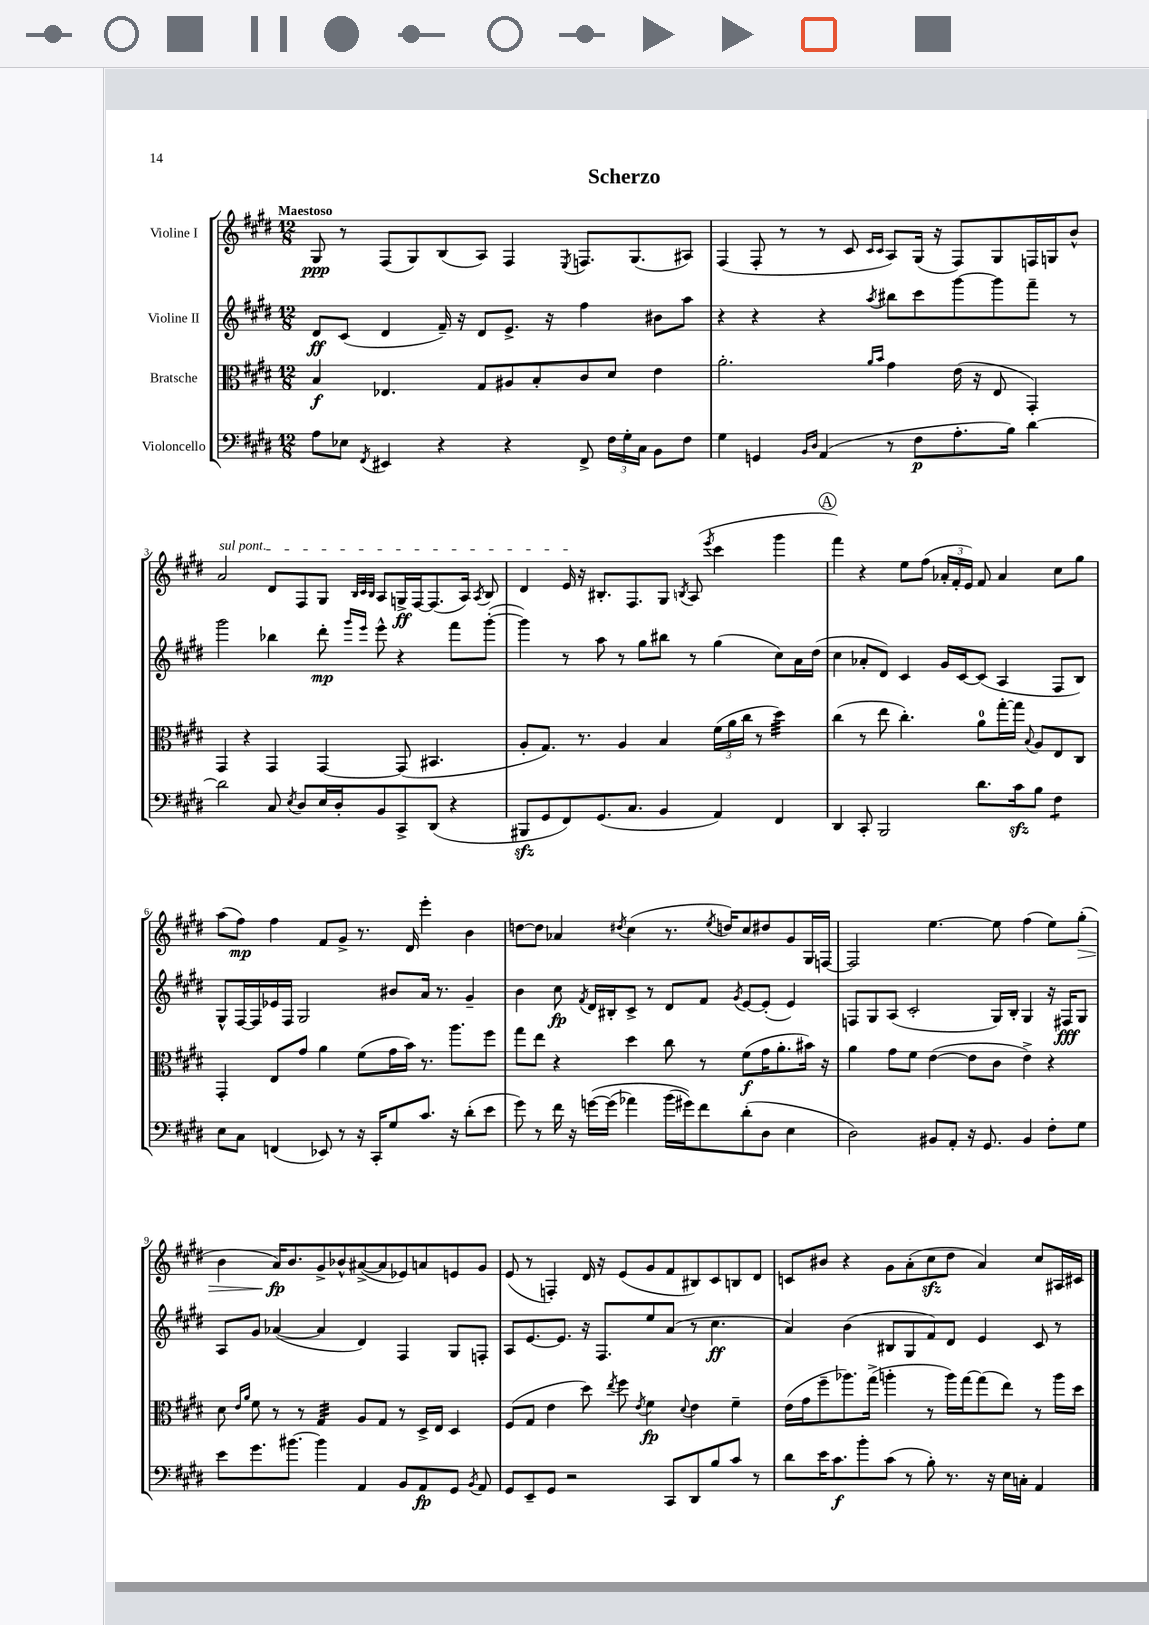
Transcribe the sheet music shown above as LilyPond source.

\header { title = "Scherzo" }
<<
\new StaffGroup <<
\new Staff = "s0" \with { instrumentName = "Violine I" } {
    \clef treble \key e \major \numericTimeSignature \time 12/8 \tempo "Maestoso"
    \autoBeamOff gis8\ppp r8 fis8[( gis8) b8( a8]) fis4 \acciaccatura { e8 } f8.[ gis8.( ais8]) |
    fis4( fis8-. r8 r8 cis'8 \grace { cis'16[ cis'16] } a8[) gis16]( r16 fis8[) gis8 f16 g16 b'8]-^ |
    \once \override TextSpanner.bound-details.left.text = \markup { \italic "sul pont." } a'2\startTextSpan dis'8[ fis8 gis8] \grace { b32[ cis'32 b32] } a8[ g16->\ff fis16~ fis8.( a16]) \acciaccatura { a8 } b8 |
    dis'4 e'16\stopTextSpan r16 bis8.[-. fis8. gis8] \acciaccatura { b8 } a8( \acciaccatura { e'''8 } cis'''4 gis'''4 |
    \mark \markup { \circle "A" } fis'''4) r4 e''8[ fis''8]( \tuplet 3/2 { aes'16[-. fis'16-. e'16]) } fis'8 aes'4 cis''8[ gis''8] |
    a''8[( fis''8]\mp) fis''4 fis'8[ gis'8]-> r8. dis'16 e'''4-. b'4 |
    d''8[~ d''8] aes'4 \acciaccatura { dis''8 } cis''4( r8. \acciaccatura { e''8 } d''16[) cis''8 dis''8 gis'8 gis16 f16]~ |
    f2 e''4.~ e''8 fis''4( e''8[) gis''8]-.\>( |
    b'4 a'16[\fp\!) b'8. gis'8-> bes'8-^ ais'8~->( ais'8 ees'8) a'8 e'8 gis'8] |
    e'8( r8 f4-.) dis'16 r16 e'8[( gis'8 fis'8 bis8) cis'8 b8 dis'8] |
    c'8[ bis'8] r4 gis'8[ a'8-.( cis''8\sfz dis''8] a'4) cis''8[ ais16 cis'16] \bar "|." |
}
\new Staff = "s1" \with { instrumentName = "Violine II" } {
    \clef treble \key e \major \numericTimeSignature \time 12/8
    \autoBeamOff dis'8[\ff cis'8]( dis'4 fis'16--) r16 dis'8[ e'8.]-> r16 fis''4 bis'8[ a''8] |
    r4 r4 r4 \acciaccatura { a''8 } bis''8[ cis'''8 gis'''8~ gis'''8 fis'''8]-- r8 |
    gis'''2 bes''4 dis'''8-.\mp \grace { gis'''16[ e'''16] } e'''8-^ r4 fis'''8[ gis'''8]~-.( |
    gis'''4) r8 a''8 r8 gis''8[ bis''8] r8 gis''4( cis''8[) a'16 dis''16]( |
    \mark \markup { \circle "A" } cis''4 aes'8[-. dis'8]) cis'4 gis'16[ cis'16~ cis'8]( a4 fis8[ b8]) |
    gis8[-^ fis16~ fis16 ees'16 fis16] gis2 bis'8[ a'16] r8. gis'4-- |
    b'4 cis''8\fp \acciaccatura { fis'8 } dis'16[ bis16-. cis'8]-> r8 dis'8[ fis'8] \acciaccatura { gis'8 } e'8[~ e'8]-.( e'4) |
    f8[ gis8 a8]( cis'2-. gis16[) b16]-. gis4 r16 fis16[\fff gis8] |
    a8[ gis'8] aes'4~( aes'4 dis'4) fis4 gis8[ f8]-. |
    a8[ e'8.~ e'8.] r16 fis8.[ e''8 a'8]( r8 cis''4.\ff |
    a'4) b'4( bis8[ gis8 fis'8) dis'8] e'4 cis'8 r8 \bar "|." |
}
\new Staff = "s2" \with { instrumentName = "Bratsche" } {
    \clef alto \key e \major \numericTimeSignature \time 12/8
    \autoBeamOff b4\f ees4. gis8[ ais8 b8-. cis'8 dis'8] e'4 |
    a'2.-. \grace { a'16[ b'16] } gis'4 e'16( r16 e8 gis,4-.) |
    gis,4 r4 gis,4 gis,4~ gis,8( bis,4. |
    a8[-. gis8.]) r8. a4 b4 \tuplet 3/2 { fis'16[( a'16 cis''16] } r8 dis''4:32) |
    \mark \markup { \circle "A" } cis''4( r8 e''8 cis''4.-.) a'8[-0 gis''16~-. gis''16] \appoggiatura { b8 } a8[ e8 cis8] |
    gis,4-. e8[ gis'8] a'4 fis'8[( gis'16 b'16]) r8. a''8.[ fis''8] |
    gis''8[ e''8] r4 dis''4 cis''8 r8 fis'8[\f( gis'16 a'8.-. bis'16]) r16 |
    a'4 gis'8[ fis'8] e'4~( e'8[ cis'8] e'4->) r4 |
    dis'8 \grace { e'16[ a'16] } fis'8 r8 r8 gis4:32 a8[ gis8] r8 dis16[-> e16] dis4 |
    fis8[( gis8] e'4 dis''8) \acciaccatura { e''8 } fis''8 \acciaccatura { e'8 } fis'4\fp \appoggiatura { dis'8 } e'4 fis'4-- |
    e'16[( gis'16 fis''8-- aes''8.) gis''16]->( a''4-. r8 a''16[) gis''16~ gis''8( e''8]) r8 a''16[ dis''16] \bar "|." |
}
\new Staff = "s3" \with { instrumentName = "Violoncello" } {
    \clef bass \key e \major \numericTimeSignature \time 12/8
    \autoBeamOff a8[ ees8] \acciaccatura { fis,8 } eis,4 r4 r4 fis,8-> \tuplet 3/2 { fis16[ gis16-. cis16] } b,8[ fis8] |
    gis4 g,4 \grace { b,16[ dis16] } a,4( r8 fis8[\p a8.-. b16]) dis'4~ |
    dis'2 cis8 \acciaccatura { e8 } dis8[ e16 dis16-. b,8 cis,8-> dis,8]( r4 |
    bis,,8[\sfz gis,8 fis,8) gis,8.( cis8.] b,4 a,4) fis,4 |
    \mark \markup { \circle "A" } dis,4 cis,8-. b,,2 dis'8.[ cis'16\sfz b8] fis4:8 |
    e8[ cis8] f,4( ees,8) r8 r16 cis,16[-. gis8 cis'8.] r16 dis'8[-.( e'8] |
    gis'8) r8 fis'16 r16 g'16[~\( g'16]( aes'4) b'16[( gis'16)\) fis'8 dis'8-.( dis8] e4 |
    dis2) bis,8[ a,8]-. r16 gis,8. bis,4 fis8[-. gis8] |
    e'8[ gis'8. bis'8.]~ bis'4 a,4 b,8[ a,8\fp gis,8] \acciaccatura { b,8 } a,8 |
    gis,8[ e,8-- gis,8] r2 cis,8[ dis,8 b8 cis'8] r8 |
    dis'8[ e'16 cis'8.\f b'8-. cis'8]( r8 b8-.) r8. r16 e16[ c16]-. a,4 \bar "|." |
}
>>
>>
